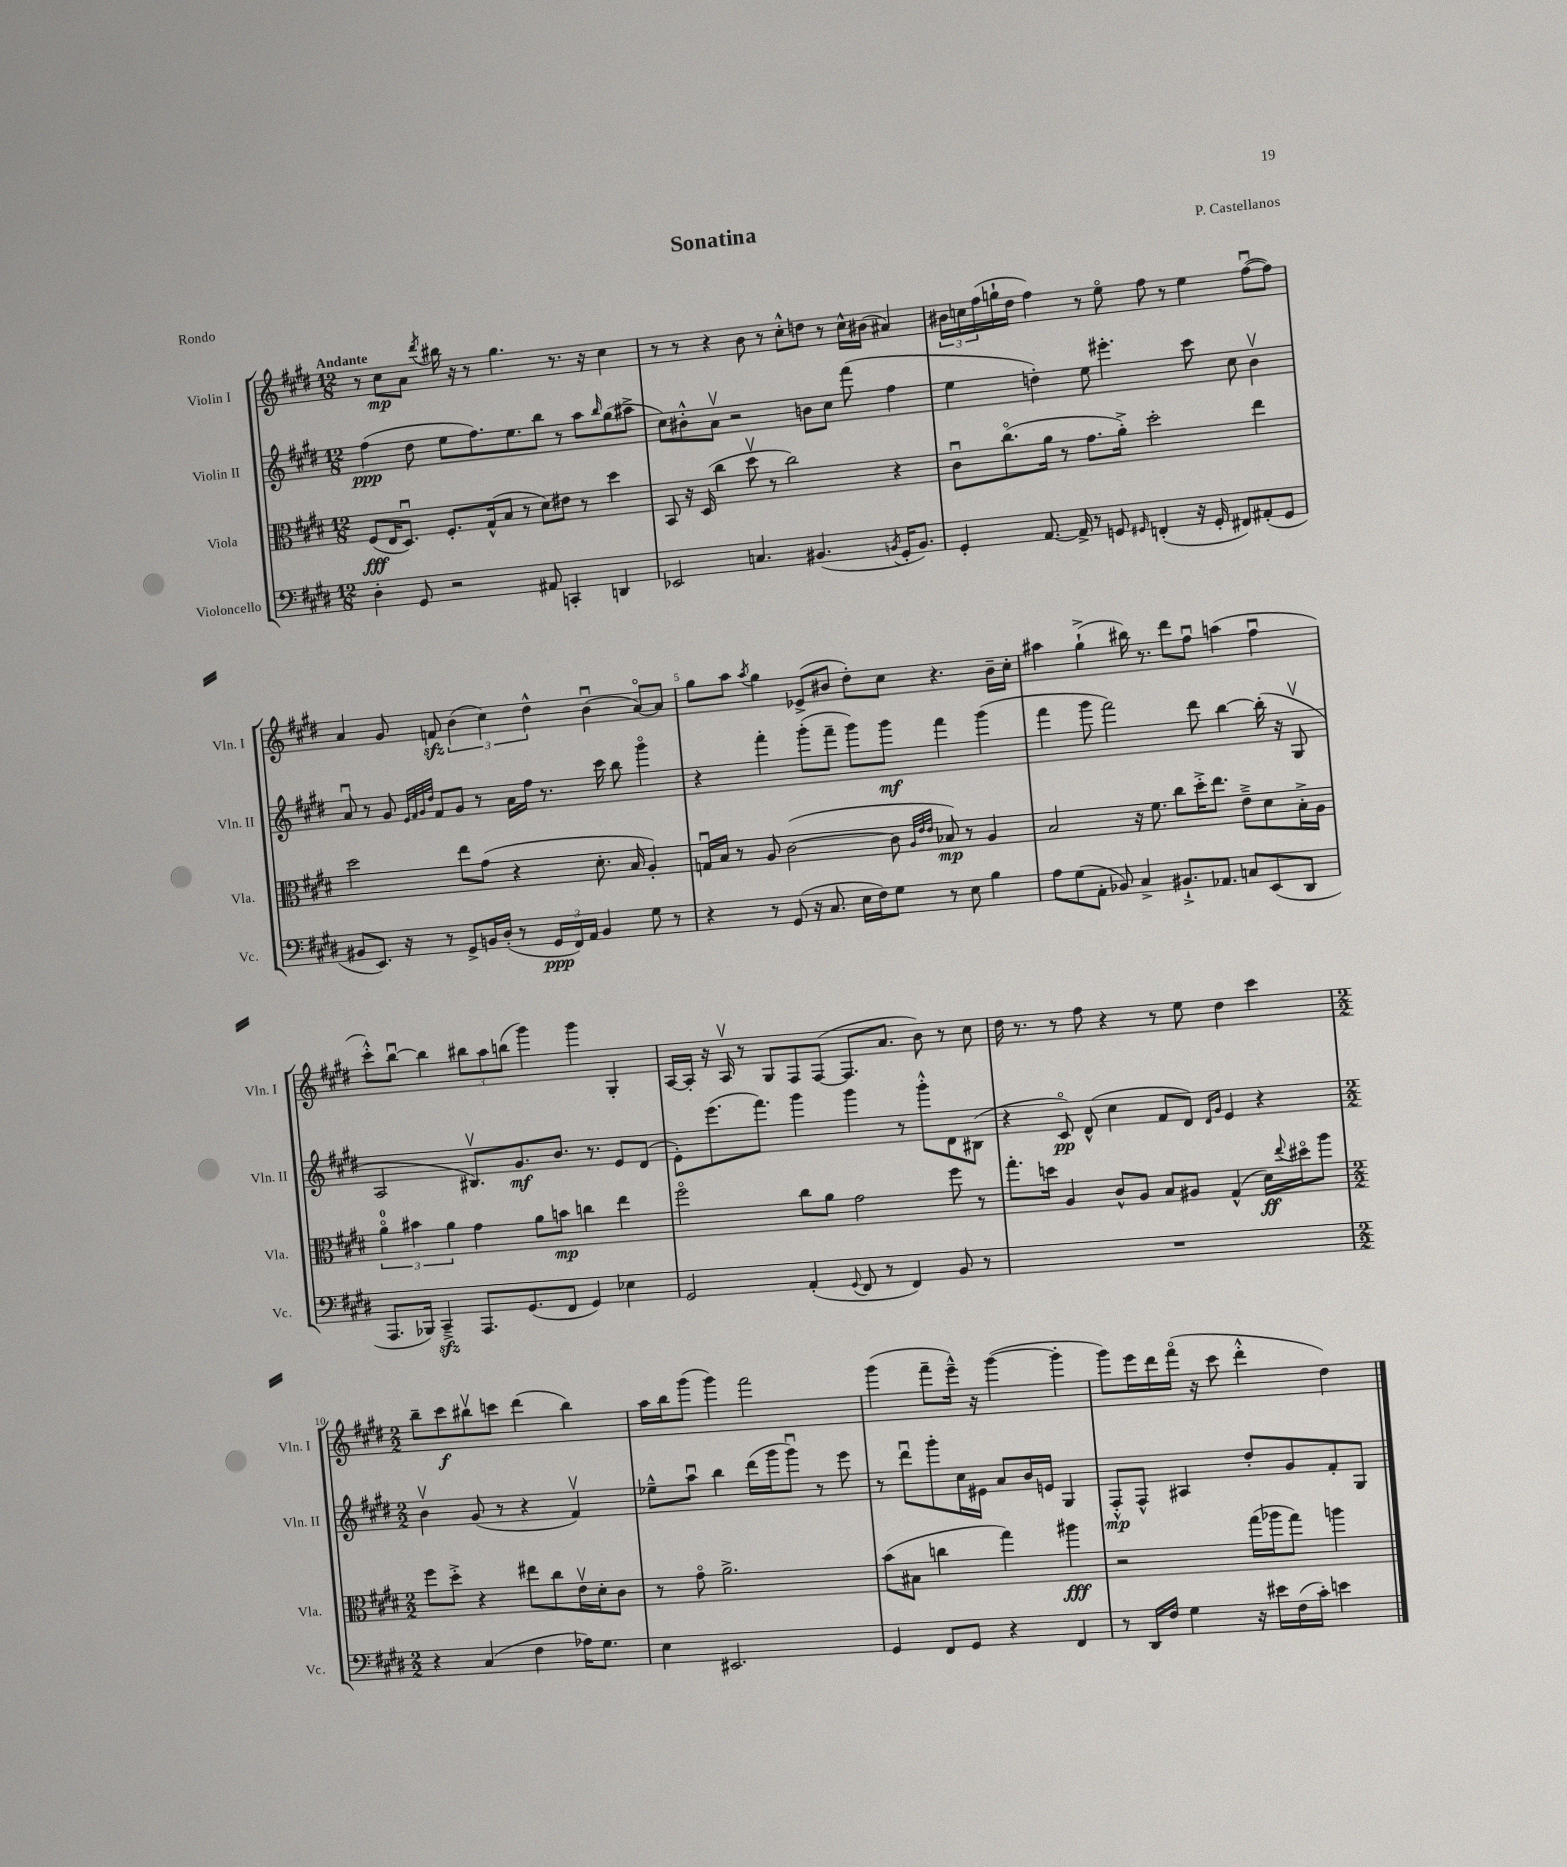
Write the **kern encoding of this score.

**kern	**kern	**kern	**kern
*staff4	*staff3	*staff2	*staff1
*clefF4	*clefC3	*clefG2	*clefG2
*k[f#c#g#d#]	*k[f#c#g#d#]	*k[f#c#g#d#]	*k[f#c#g#d#]
*M12/8	*M12/8	*M12/8	*M12/8
4D#'	(8F#	(4ff#	8r
.	16E	.	8cc#
.	8.D#u)	.	.
8GG#	.	8dd#	8a
.	.	.	8qddd#
2r	8.F#'	8ee	16bb#
.	.	.	16r
.	.	8.ff#)	8r
.	(16G#^^	.	.
.	8B	.	4.gg#
.	.	8.ee	.
.	8r	.	.
8AA#	8d#)	8bb	.
4CC'	8e#	8r	8.r
.	8r	8aa	.
.	.	.	16r
.	.	16qqbb	.
4DD	4dd#	(8gg#	4cc#
.	.	8aa#^	.
=	=	=	=
2EE-	8BB	8cc#)	8r
.	16r	8b#'^^	8r
.	(16D#	.	.
.	4cc#	8av	4r
.	.	2r	.
4.C	8dd#v	.	8b
.	8r	.	8r
.	2cc#)	.	8cc#'^^
(4.BB#	.	8b	8dd
.	.	8cc#	8r
.	.	(8fff#	16cc#^^
.	.	.	(16b#
8qBB	.	.	.
16GG#'	4r	4ff#	4a#)
8.BB)	.	.	.
=	=	=	=
4GG#'	8c#u	4ee	24b#
.	.	.	24cc
.	.	.	(24ff#
.	(8.cc#o	.	16gg`
.	.	.	16dd#
[8.AA	.	4dd')	4ff#)
.	16a	.	.
.	8r	.	.
16AA^]	.	.	.
8r	8.g#	8ee	8r
8GG	.	4.eee#'	8eeo
.	16a'^)	.	.
16qqGG#	.	.	.
(4FF'	2dd#'	.	8ff#
.	.	.	8r
16r	.	8ccc#	4ee
16GG#'	.	.	.
8FF#)	.	8cc#	.
(8AA#'	4ee	4bv	([8ff#u
8GG#	.	.	8ff#])
=	=	=	=
8BB#	2dd#	8au	4a
8.EE)	.	8r	.
.	.	8g#	8g#
16r	.	.	.
.	.	32qqe	.
.	.	32qqf#	.
.	.	32qqg#	.
.	.	32qqdd#	.
8r	.	8f#	8f
8GG#^	8ee	8g#	(6b
16BB	(8g#	8r	.
.	.	.	6cc#)
(16D#'	.	.	.
8r	4r	16a	.
.	.	16ff#	.
.	.	.	6dd#^^
24GG#	.	8.r	.
24FF#)	.	.	.
24AA	.	.	.
4BB	8.d#'	.	(4bu
.	.	16ccc#	.
.	.	8bb	.
.	16B	.	.
8G#	4A')	4ggg#o	[8ao)
8r	.	.	8a]
=	=	=	=
4r	16Gu	4r	8gg#
.	16B	.	.
.	8r	.	8aa
.	.	.	8qaa
8r	8A	4fff#'	4gg#
(8GG#	([2c#	.	.
16r	.	(8ggg#'	(8e-^
8.C#	.	.	.
.	.	8fff#~	8b#
16E	.	8ggg#)	8dd#')
16F#)	.	.	.
8G#	8c#]	8ggg#	8cc#
.	32qqA	.	.
.	32qqe	.	.
.	32qqe	.	.
8r	8B-)	4fff#	4.r
8E	8r	.	.
4B	4A	(4ggg#	.
.	.	.	16b#~
.	.	.	16cc#'
=	=	=	=
8A	2B	4fff#	4aa#
(8G#	.	.	.
8AA'	.	8ggg#	(4gg#`^
8BB-)	.	2fff#)	.
4C#^	16r	.	16bb#)
.	8.f#	.	8.r
8.BB#`^	8cc#	.	8ddd#
.	16dd#'^	8ddd#	8ff#u
8.AA-	8.ee	.	.
.	.	[4bb	(4aa
8C	8e~^	.	.
(8EE	8d#	(16bb']	4ff#u
.	.	16r	.
8DD#	16B'^	8G#v	.
.	16A	.	.
=	=	=	=
8.AAA	6ao	2A	8ccc#'^^)
.	.	.	[8bbu
.	6b#	.	.
16BBB-)	.	.	.
4CC#~^	.	.	4bb]
.	6a	.	.
8.AAA	4g#	8.B#v)	12bb#
.	.	.	12aa
.	.	.	(12bb
(8.GG#	.	8.g#	.
.	8a	.	4ggg#)
8FF#	8b	8.b	.
4GG#)	4cc	.	4ggg#
.	.	8.r	.
4E-	4ee	8e	4G#'
.	.	(8d#	.
=	=	=	=
2GG#	2ff#o	8e')	[16A
.	.	.	16A']
.	.	(8.eee	16r
.	.	.	16Av
.	.	.	8r
.	.	8.fff#)	.
.	.	.	8G#
(4AA'	8cc#	4ggg#	8F#
.	8a	.	([8F#
8qqGG#	.	.	.
8FF#	2g#	4ggg#	8.F#]
8r	.	.	.
.	.	.	8.a
4FF#)	.	8r	.
.	.	8ggg#'^^	8b)
8BB	8ff#	8d#	8r
8r	8r	(8B#	8cc#
=	=	=	=
1.r	8.gg#'	4r	16dd#
.	.	.	8.r
.	16dd	.	.
.	4A	8c#o)	8r
.	.	(8d#^^	8ff#
.	8c#^^	4cc#	4r
.	8A	.	.
.	8B	8f#	8r
.	8A#	8d#)	8ee
.	.	16qqd#	.
.	.	16qqg#	.
.	(4G#^^	4e	4dd#
.	16d#)	4r	4ccc#
.	8qqee	.	.
.	16dd#o	.	.
.	8aa	.	.
=	=	=	=
*M2/2	*M2/2	*M2/2	*M2/2
4r	8ff#	4bv	8bb~
.	8dd#'^	.	8ccc#
(4C#	4r	(8g#	8bb#v
.	.	8r	8ccc
4F#	8ee#	4r	(4ddd#
.	8cc#	.	.
16A-)	16ev	4f#v)	4bb#)
8.G#	16d#'	.	.
.	8c#	.	.
=	=	=	=
4E	8r	8ee-~^^	16aa
.	.	.	16bb
.	8g#o	8aau	(8ggg#
2.EE#	2.a^	4bb	4ggg#)
.	.	(16ddd#	2fff#
.	.	16ggg#	.
.	.	8ggg#u)	.
.	.	8r	.
.	.	8eee	.
=	=	=	=
4GG#	(8b	8r	(4ggg#
.	8B#	8ddd#u	.
8FF#	4cc	8ggg#'	8fff#~
8GG#	.	16cc#	16eee~^^)
.	.	16e#	16r
4r	4gg#)	8a	([4ggg#
.	.	16b	.
.	.	16e	.
4FF#	4aa#	4G#	4ggg#']
=	=	=	=
8r	2r	8F#'^^	8ggg#)
16DD#	.	8F#^^	16eee
16F#	.	.	16ddd#
4G#	.	4A#	(16fff#o
.	.	.	16r
.	.	.	8ccc#
16r	(16gg#	8dd#'	4ddd#'^^
16e#	16aa-	.	.
(16F#	8gg#)	8g#	.
16c#')	.	.	.
4e	4aa	8f#'	4dd#)
.	.	8G#	.
==	==	==	==
*-	*-	*-	*-
